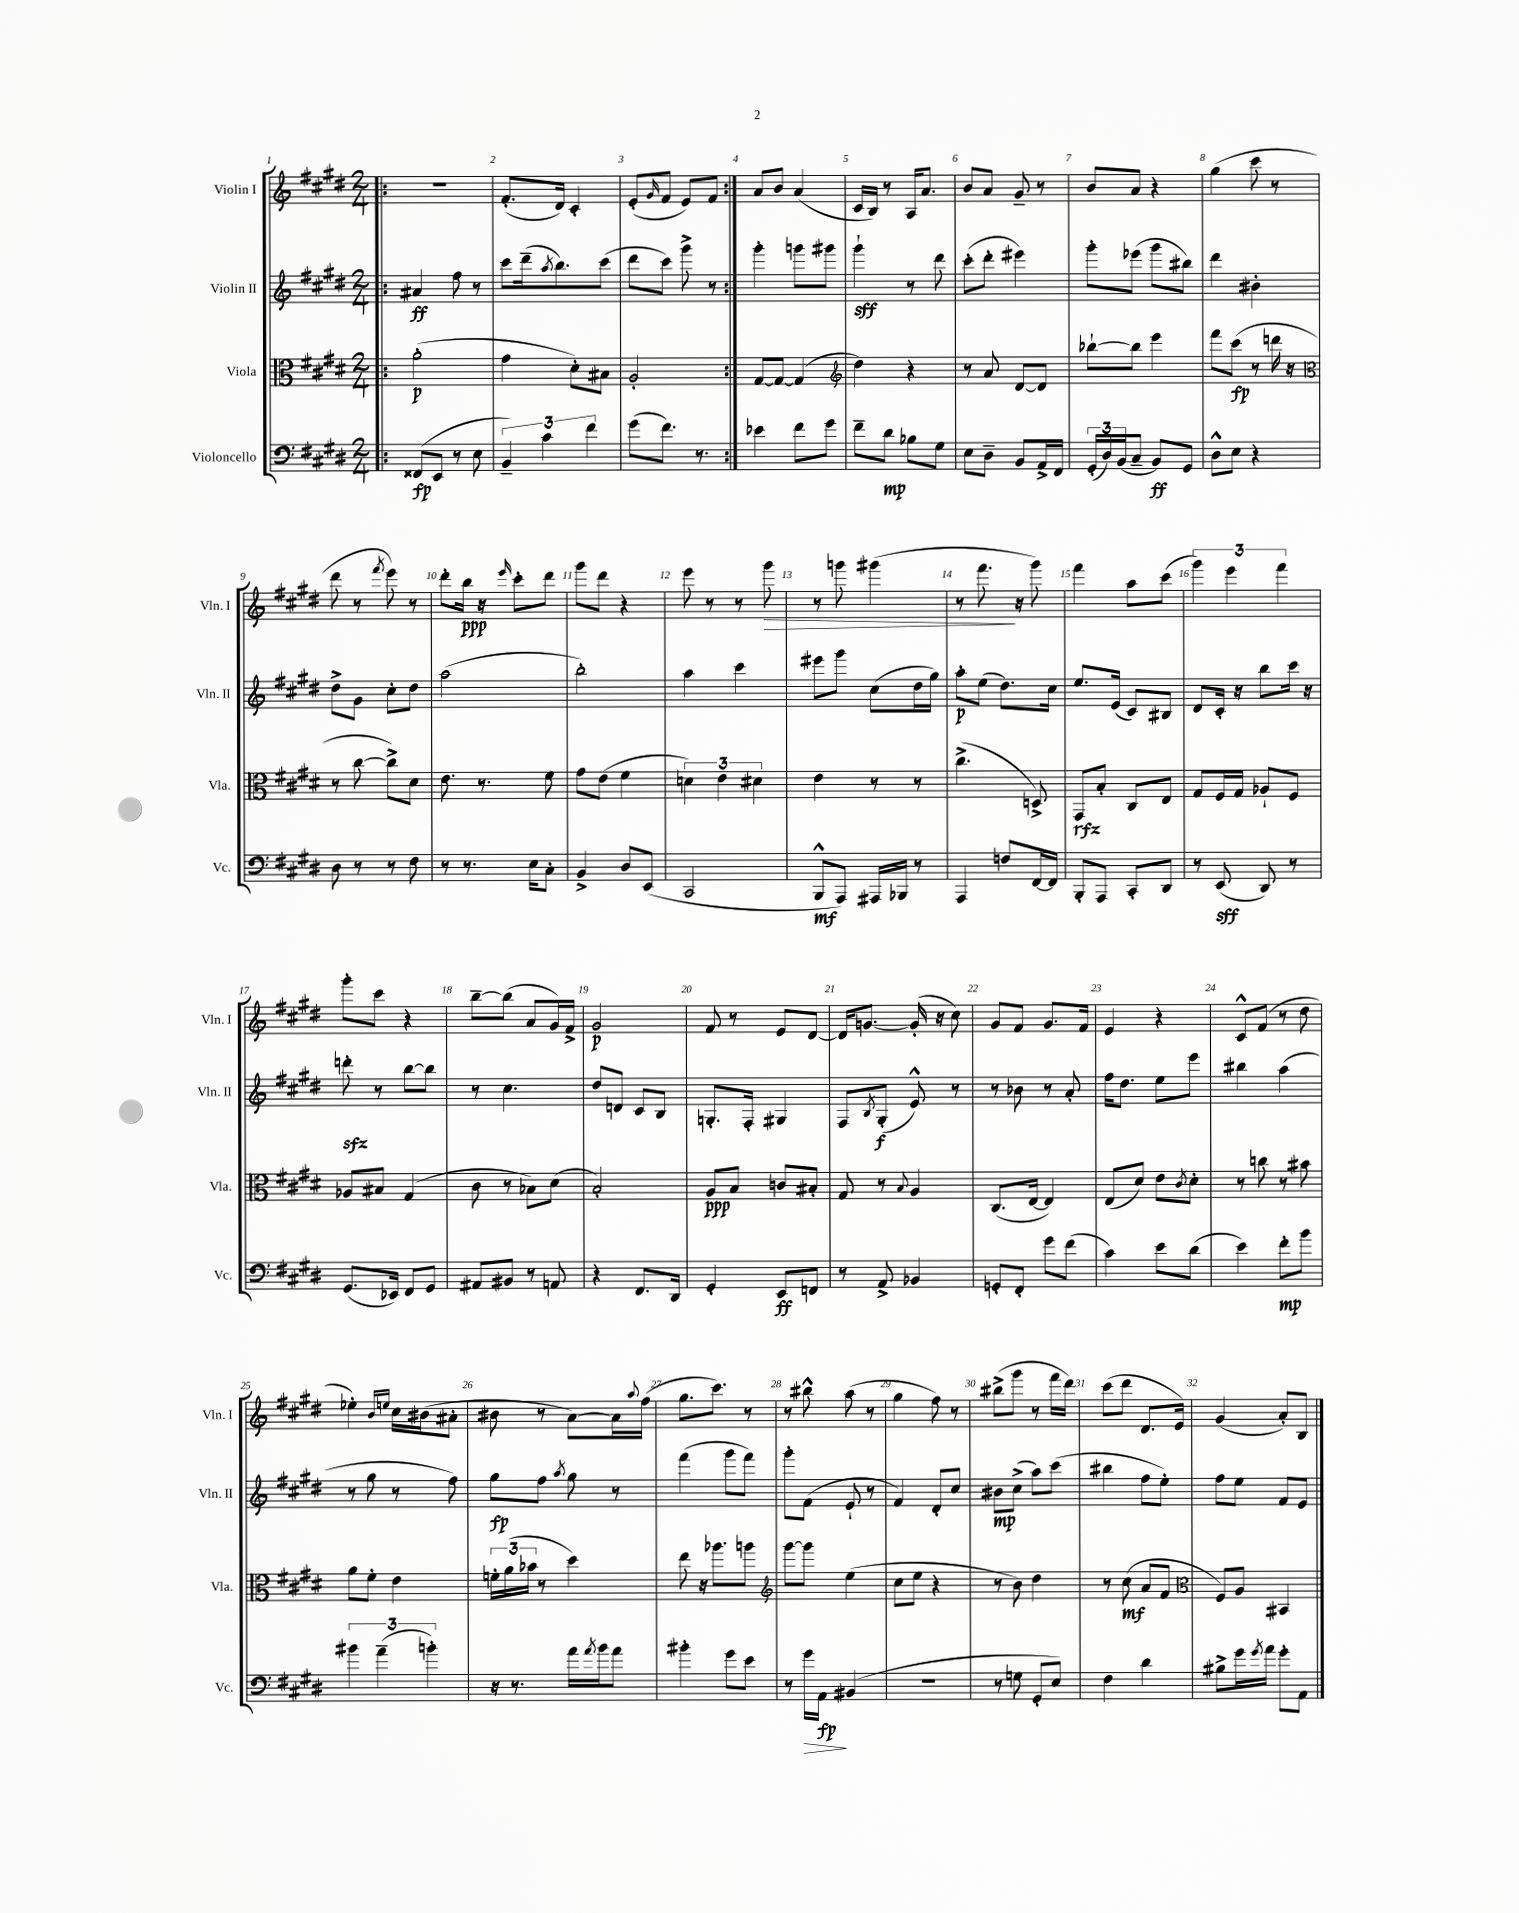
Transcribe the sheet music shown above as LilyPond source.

<<
\new StaffGroup <<
\new Staff = "s0" \with { instrumentName = "Violin I" shortInstrumentName = "Vln. I" } {
    \clef treble \key e \major \numericTimeSignature \time 2/4
    \repeat volta 2 { \bar ".|:" r2 |
    fis'8.-.( dis'16) cis'4-. |
    e'8-.( \grace { gis'16 } fis'8 e'8) fis'8 | }
    a'8 b'8 a'4( |
    cis'16 b16) r8 a16 a'8. |
    b'8 a'8 gis'8-- r8 |
    b'8 a'8 r4 |
    gis''4( cis'''8 r8 |
    dis'''8 r8 \acciaccatura { fis'''8 } e'''8) r8 |
    dis'''8-. b''16\ppp r16 \grace { e'''16 } cis'''8-. dis'''8 |
    gis'''8 dis'''8 r4 |
    e'''8 r8 r8 gis'''8\> |
    r8 g'''8 gis'''4( |
    r8 fis'''8.\! r16 gis'''8) |
    fis'''4 a''8 cis'''8( |
    \tuplet 3/2 { gis'''4) e'''4 fis'''4 } |
    gis'''8-. cis'''8 r4 |
    b''8~-- b''8( a'8 gis'16) fis'16-> |
    gis'2\p |
    fis'8 r8 e'8 dis'8~ |
    dis'16 g'8.~ g'16-.( r16 cis''8) |
    gis'8 fis'8 gis'8. fis'16 |
    e'4 r4 |
    cis'8-^ fis'8( r8 dis''8 |
    ees''4-.) \grace { b'16 e''16 } cis''16 bis'16( ais'8-. |
    bis'8 r8 a'8~) a'16 \appoggiatura { a''8 } fis''16( |
    gis''8. cis'''8.) r8 |
    r8 bis''8-^ a''8( r8 |
    gis''4 fis''8) r8 |
    bis''8->( gis'''8 r8 fis'''16 dis'''16) |
    cis'''8( dis'''8 dis'8. e'16) |
    gis'4( a'8-.) b8 \bar "|." |
}
\new Staff = "s1" \with { instrumentName = "Violin II" shortInstrumentName = "Vln. II" } {
    \clef treble \key e \major \numericTimeSignature \time 2/4
    \repeat volta 2 { \bar ".|:" ais'4\ff fis''8 r8 |
    cis'''8 dis'''16--( \acciaccatura { a''8 } b''8.) cis'''8( |
    dis'''8 cis'''8) gis'''8-> r8 | }
    gis'''4-. g'''8 gis'''8 |
    gis'''4-!\sff r8 dis'''8 |
    cis'''8-.( dis'''8-. eis'''4) |
    gis'''8-. ees'''8( gis'''8 bis''8) |
    dis'''4 bis'4-. |
    dis''8-> gis'8 cis''8-. dis''8 |
    a''2( |
    b''2-.) |
    a''4 cis'''4 |
    eis'''8 gis'''8 cis''8( dis''16 gis''16) |
    a''8-.\p e''8( dis''8.) cis''16 |
    e''8. e'16( cis'8) bis8 |
    dis'8 cis'16-. r16 b''8 cis'''16 r16 |
    d'''8-.\sfz r8 b''8~ b''8 |
    r8 cis''4. |
    dis''8 d'8 cis'8 b8 |
    g8.-. fis16-. gis4 |
    fis8 \acciaccatura { b8 } gis8-.\f( e'8-^) r8 |
    r8 bes'8 r8 a'8-. |
    fis''16 dis''8. e''8 e'''8 |
    bis''4 a''4( |
    r8 gis''8 r8 fis''8) |
    gis''8\fp fis''8 \acciaccatura { a''8 } gis''8 r8 |
    fis'''4( gis'''8 fis'''8) |
    gis'''8-. fis'8( e'8-! r8 |
    fis'4) dis'8-. cis''8 |
    bis'8\mp cis''8->( a''8) cis'''8( |
    bis''4 fis''8 e''8-.) |
    fis''8 e''8 fis'8 e'8 \bar "|." |
}
\new Staff = "s2" \with { instrumentName = "Viola" shortInstrumentName = "Vla." } {
    \clef alto \key e \major \numericTimeSignature \time 2/4
    \repeat volta 2 { \bar ".|:" a'2-.\p( |
    gis'4 dis'8-.) bis8 |
    a2-. | }
    gis8~ gis8~ gis4( |
    \clef treble dis''4) r4 |
    r8 a'8 dis'8~ dis'8 |
    bes''8~-! bes''8 e'''4 |
    fis'''8 cis'''8\fp( r8 d'''16 r16 |
    \clef alto r8 cis''8~ cis''8->) dis'8 |
    e'8. r8. fis'8 |
    gis'8 e'8( fis'4 |
    \tuplet 3/2 { d'4) e'4 dis'4 } |
    e'4 r8 r8 |
    cis''4.->( d8->) |
    gis,8\rfz b8-. cis8 e8 |
    gis8 fis16 gis16 aes8-! fis8 |
    aes8 bis8 gis4( |
    cis'8 r8 bes8) dis'8( |
    b2-.) |
    a8\ppp b8 c'8 bis8-. |
    gis8 r8 \appoggiatura { b8 } a4 |
    cis8.( e16~ e4) |
    e8( dis'8) e'8 \acciaccatura { cis'8 } dis'8-. |
    r8 c''8 r8 bis'8 |
    a'8 fis'8-. e'4 |
    \tuplet 3/2 { f'16-. a'16( bes'16 } r8 dis''4) |
    e''8 r16 aes''8. a''8 |
    \clef treble gis'''8~ gis'''8 e''4( |
    cis''8 e''8 r4 |
    r8 b'8) dis''4 |
    r8 cis''8\mf( a'8 fis'8 |
    \clef alto fis8) a8 bis,4 \bar "|." |
}
\new Staff = "s3" \with { instrumentName = "Violoncello" shortInstrumentName = "Vc." } {
    \clef bass \key e \major \numericTimeSignature \time 2/4
    \repeat volta 2 { \bar ".|:" fisis,8\fp( e,8 r8 e8 |
    \tuplet 3/2 { b,4--) cis'4 fis'4 } |
    gis'8( fis'8.) r8. | }
    ees'4 fis'8 gis'8 |
    fis'8-- dis'8\mp bes8 gis8 |
    e8 dis8-- b,8 a,16-> fis,16 |
    \tuplet 3/2 { gis,16-.( dis16) b,16( } cis8-- b,8\ff) gis,8 |
    dis8-^ e8 r4 |
    dis8 r8 r8 fis8 |
    r8 r8. e16 cis8-. |
    b,4-> dis8 e,8( |
    cis,2 |
    b,,8-^\mf a,,8) ais,,16 bes,,16 r8 |
    a,,4 f8 fis,16~ fis,16 |
    b,,8-. a,,8 cis,8-. dis,8 |
    r8 e,8\sff( dis,8) r8 |
    gis,8.( ees,16) fis,8 gis,8 |
    ais,8 bis,8 r8 a,8 |
    r4 fis,8. dis,16 |
    gis,4-. e,8\ff f,8 |
    r8 a,8-> bes,4 |
    g,8-. fis,8-. gis'8 fis'8( |
    cis'4) e'8 dis'8( |
    e'4) fis'8-.\mp b'8 |
    \tuplet 3/2 { bis'4 a'4--( b'4-.) } |
    r16 r8. a'16 \acciaccatura { a'8 } b'16 a'8 |
    bis'4-. gis'8 e'8 |
    r8 gis'16\> a,16\fp\! bis,4( |
    r2 |
    r8 g8 gis,8-. e8) |
    fis4 dis'4 |
    bis8-> gis'16 \acciaccatura { gis'8 } a'16 gis'8-. a,8 \bar "|." |
}
>>
>>
\layout { \context { \Score \override BarNumber.break-visibility = ##(#f #t #t) barNumberVisibility = #all-bar-numbers-visible } }
